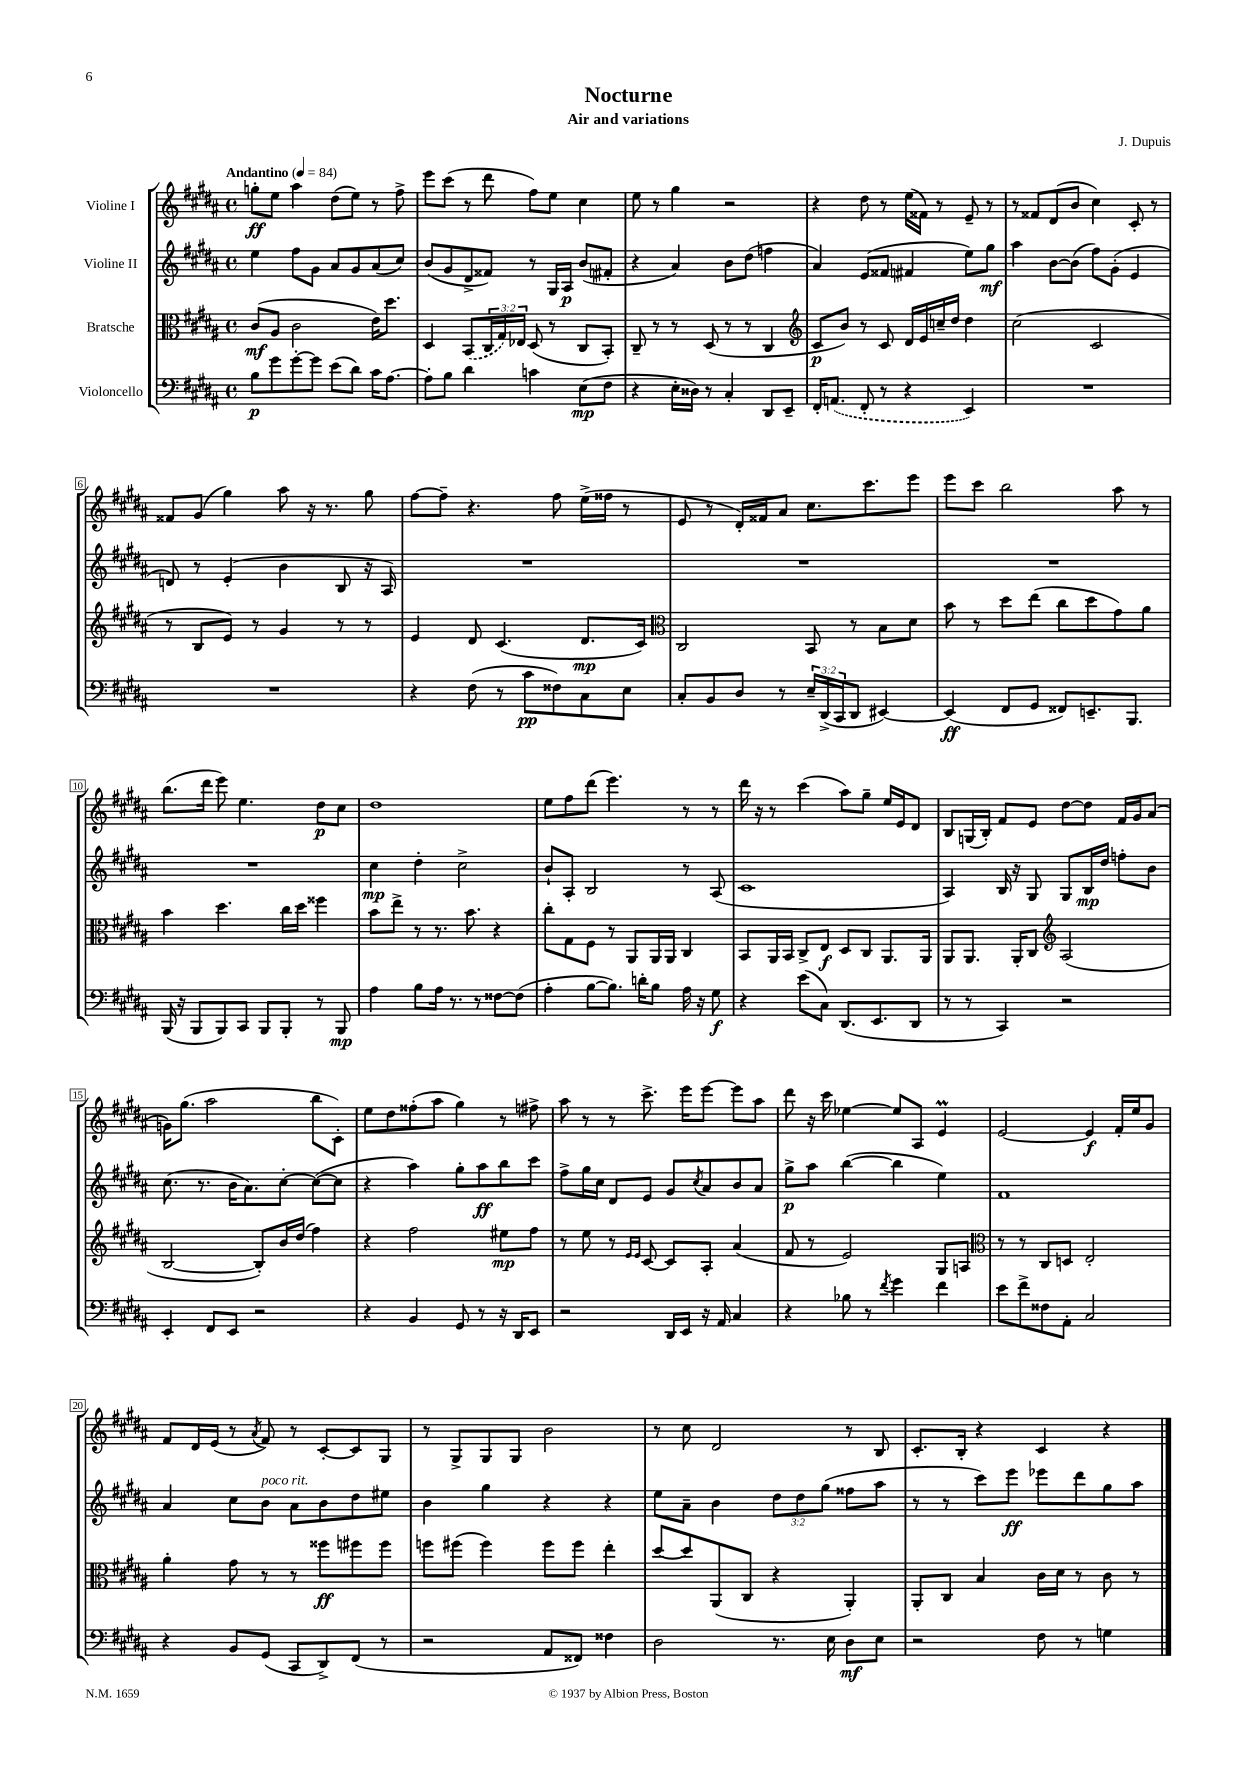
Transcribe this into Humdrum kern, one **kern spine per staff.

**kern	**dynam	**kern	**dynam	**kern	**dynam	**kern	**dynam
*part4	*part4	*part3	*part3	*part2	*part2	*part1	*part1
*staff4	*staff4	*staff3	*staff3	*staff2	*staff2	*staff1	*staff1
*I"Violoncello	*	*I"Bratsche	*	*I"Violine II	*	*I"Violine I	*
*clefF4	*	*clefC3	*	*clefG2	*	*clefG2	*
*k[f#c#g#d#a#]	*	*k[f#c#g#d#a#]	*	*k[f#c#g#d#a#]	*	*k[f#c#g#d#a#]	*
*M4/4	*	*M4/4	*	*M4/4	*	*M4/4	*
*met(c)	*	*met(c)	*	*met(c)	*	*met(c)	*
*MM84	*	*MM84	*	*MM84	*	*MM84	*
=1	=1	=1	=1	=1	=1	=1	=1
!	!	!	!	!	!	!LO:TX:a:B:t=Andantino	!
8B\L	p	(8c#/L	mf	4ee\	.	8ggn'\L	ff
8g#\	.	8A#/J	.	.	.	8ee\J	.
[8g#'\	.	2c#\	.	8ff#\L	.	4aa#\	.
8g#\J]	.	.	.	8g#\J	.	.	.
(8e\L	.	.	.	8a#/L	.	(8dd#\L	.
8d#\J)	.	.	.	8g#/	.	8ee\J)	.
16c#\KL	.	16e\KL)	.	(8a#/	.	8r	.
[8.A#\J	.	8.dd#\J	.	.	.	.	.
.	.	.	.	8cc#/J)	.	8ff#^\	.
=2	=2	=2	=2	=2	=2	=2	=2
8A#'\L]	.	4D#/	.	(8b/L	.	8eee\L	.
8B\J	.	.	.	8g#/	.	(8ccc#\J	.
4d#\	.	(8BB/L	.	8d#^/	.	8r	.
.	.	24C#/L	.	8f##X/J)	.	8ddd#\	.
.	.	24G#/)	.	.	.	.	.
.	.	24E-X/JJ	.	.	.	.	.
4cn\	.	(8D#/	.	8r	.	8ff#\L)	.
.	.	8r	.	16G#/LL	.	8ee\J	.
.	.	.	.	16A#/JJ	p	.	.
(8E\L	mp	8C#/L	.	(8b/L	.	4cc#\	.
8F#\J	.	8BB'/J)	.	8f#X'/J	.	.	.
=3	=3	=3	=3	=3	=3	=3	=3
4r	.	8C#~/	.	4r	.	8ee\	.
.	.	8r	.	.	.	8r	.
16E'\LL	.	8r	.	4a#/)	.	4gg#\	.
16D##X\JJ)	.	.	.	.	.	.	.
8r	.	(8D#/	.	.	.	.	.
4C#'/	.	8r	.	8b\L	.	2r	.
.	.	8r	.	(8dd#\J	.	.	.
8DD#/L	.	4C#/	.	4ffn\	.	.	.
8EE~/J	.	.	.	.	.	.	.
=4	=4	=4	=4	=4	=4	=4	=4
*	*	*clefG2	*	*	*	*	*
16FF#'/KL	.	8c#/L	p	4a#/)	.	4r	.
(8.AAn/J	.	.	.	.	.	.	.
.	.	8b/J)	.	.	.	.	.
8FF#'/	.	8r	.	(8e/L	.	8dd#\	.
8r	.	8c#/	.	8f##X/J	.	8r	.
4r	.	16d#/LL	.	4f#X/	.	(16ee\LL	.
.	.	16e/	.	.	.	16f##X\JJ)	.
.	.	16ccn~/	.	.	.	8r	.
.	.	16dd#/JJ	.	.	.	.	.
4EE/)	.	4dd#\	.	8ee\L)	.	8e~/	.
.	.	.	.	8gg#\J	mf	8r	.
=5	=5	=5	=5	=5	=5	=5	=5
1r	.	(2cc#\	.	4aa#\	.	8r	.
.	.	.	.	.	.	8f##X/L	.
.	.	.	.	[8b\L	.	(8d#/	.
.	.	.	.	(8b\J]	.	8b/J	.
.	.	2c#/	.	8ff#\L)	.	4cc#\)	.
.	.	.	.	(8g#'\J	.	.	.
.	.	.	.	4e/	.	8c#'/	.
.	.	.	.	.	.	8r	.
!!LO:LB:g=z
=6	=6	=6	=6	=6	=6	=6	=6
1r	.	8r	.	8dn/)	.	8f##X/L	.
.	.	8B/L	.	8r	.	(8g#/J	.
.	.	8e/J)	.	(4e'/	.	4gg#\)	.
.	.	8r	.	.	.	.	.
.	.	4g#/	.	4b\	.	8aa#\	.
.	.	.	.	.	.	16r	.
.	.	.	.	.	.	8.r	.
.	.	8r	.	8B/	.	.	.
.	.	8r	.	16r	.	8gg#\	.
.	.	.	.	16A#/)	.	.	.
=7	=7	=7	=7	=7	=7	=7	=7
4r	.	4e/	.	1r	.	[8ff#\L	.
.	.	.	.	.	.	8ff#~\J]	.
(8F#\	.	8d#/	.	.	.	4.r	.
8r	.	(4.c#/	.	.	.	.	.
8c#\L	pp	.	.	.	.	.	.
8F##X\)	.	.	.	.	.	8ff#\	.
8C#\	.	8.d#/L	mp	.	.	(16ee^\LL	.
.	.	.	.	.	.	16ff##X\JJ	.
8E\J	.	.	.	.	.	8r	.
.	.	16c#/Jk)	.	.	.	.	.
=8	=8	=8	=8	=8	=8	=8	=8
*	*	*clefC3	*	*	*	*	*
8C#'/L	.	2C#/	.	1r	.	8e/	.
8BB/	.	.	.	.	.	8r	.
8D#/J	.	.	.	.	.	16d#'/LL)	.
.	.	.	.	.	.	16f##X/J	.
8r	.	.	.	.	.	8a#/J	.
24E~/LL	.	8BB/	.	.	.	8.cc#\L	.
(24DD#^/	.	.	.	.	.	.	.
24CC#/J	.	.	.	.	.	.	.
8DD#/J	.	8r	.	.	.	.	.
.	.	.	.	.	.	8.ccc#\	.
[4EE#X/)	.	8B\L	.	.	.	.	.
.	.	8d#\J	.	.	.	8eee\J	.
=9	=9	=9	=9	=9	=9	=9	=9
(4EE#/]	ff	8b\	.	1r	.	8eee\L	.
.	.	8r	.	.	.	8ccc#\J	.
8FF#/L	.	8dd#\L	.	.	.	2bb\	.
8GG#/J	.	(8ee\J	.	.	.	.	.
8FF##X/L)	.	8cc#\L	.	.	.	.	.
8.EEn~/	.	8dd#\	.	.	.	.	.
.	.	8g#\)	.	.	.	8aa#\	.
8.BBB/J	.	.	.	.	.	.	.
.	.	8a#\J	.	.	.	8r	.
!!LO:LB:g=z
=10	=10	=10	=10	=10	=10	=10	=10
(16BBB/	.	4b\	.	1r	.	(8.bb\L	.
16r	.	.	.	.	.	.	.
8BBB/L	.	.	.	.	.	.	.
.	.	.	.	.	.	16ddd#\Jk	.
8BBB/)	.	4.dd#\	.	.	.	8eee\)	.
8CC#/J	.	.	.	.	.	4.ee\	.
8BBB/L	.	.	.	.	.	.	.
8BBB'/J	.	16cc#\LL	.	.	.	.	.
.	.	16dd#\JJ	.	.	.	.	.
8r	.	4ff##X\	.	.	.	8dd#\L	p
8BBB/	mp	.	.	.	.	8cc#\J	.
=11	=11	=11	=11	=11	=11	=11	=11
4A#\	.	8b\L	.	4cc#\	mp	1dd#	.
.	.	8ee^\J	.	.	.	.	.
8B\L	.	8r	.	4dd#'\	.	.	.
16A#\Jk	.	8.r	.	.	.	.	.
8.r	.	.	.	.	.	.	.
.	.	.	.	2cc#^\	.	.	.
.	.	8.b\	.	.	.	.	.
8r	.	.	.	.	.	.	.
[8F##X\L	.	4r	.	.	.	.	.
(8F##\J]	.	.	.	.	.	.	.
=12	=12	=12	=12	=12	=12	=12	=12
4A#'\	.	8cc#'\L	.	8b`/L	.	8ee\L	.
.	.	8G#\	.	8A#'/J	.	8ff#\	.
[8B\L	.	8F#\J	.	2B/	.	(8ddd#\J	.
8.B\J])	.	8r	.	.	.	4.eee\)	.
.	.	8AA#/L	.	.	.	.	.
16dn'\KL	.	.	.	.	.	.	.
8B\J	.	16AA#/L	.	.	.	.	.
.	.	16AA#/JJ	.	.	.	.	.
16A#\	.	4C#/	.	8r	.	8r	.
16r	.	.	.	.	.	.	.
8G#\	f	.	.	(8A#/	.	8r	.
=13	=13	=13	=13	=13	=13	=13	=13
4r	.	8BB/L	.	1c#	.	16ddd#\	.
.	.	.	.	.	.	16r	.
.	.	16AA#/L	.	.	.	8r	.
.	.	16BB/JJ	.	.	.	.	.
(8e\L	.	8C#^/L	.	.	.	(4ccc#\	.
8C#\J)	.	8E/J	f	.	.	.	.
(8.DD#/L	.	8D#/L	.	.	.	8aa#\L)	.
.	.	8C#/J	.	.	.	8gg#~\J	.
8.EE/	.	.	.	.	.	.	.
.	.	8.AA#/L	.	.	.	16ee/LL	.
.	.	.	.	.	.	16e/J	.
8DD#/J	.	.	.	.	.	8d#/J	.
.	.	16AA#/Jk	.	.	.	.	.
=14	=14	=14	=14	=14	=14	=14	=14
8r	.	8AA#/L	.	4A#/)	.	8B/L	.
8r	.	8.AA#/J	.	.	.	(16Gn/L	.
.	.	.	.	.	.	16B'/JJ)	.
4CC#/)	.	.	.	16B/	.	8f#/L	.
.	.	16AA#'/KL	.	16r	.	.	.
.	.	8C#/J	.	8G#/	.	8e/J	.
*	*	*clefG2	*	*	*	*	*
2r	.	(2A#/	.	8G#/L	.	[8dd#\L	.
.	.	.	.	16B/L	mp	8dd#\J]	.
.	.	.	.	16dd#/JJ	.	.	.
.	.	.	.	8ffn'\L	.	16f#/LL	.
.	.	.	.	.	.	16g#/J	.
.	.	.	.	8b\J	.	(8a#/J	.
!!LO:LB:g=z
=15	=15	=15	=15	=15	=15	=15	=15
4EE'/	.	[2B/	.	(8.cc#\	.	16gn\KL)	.
.	.	.	.	.	.	(8.gg#\J	.
.	.	.	.	8.r	.	.	.
8FF#/L	.	.	.	.	.	2aa#\	.
8EE/J	.	.	.	16b\KL	.	.	.
.	.	.	.	8.a#\)	.	.	.
2r	.	8B'/L])	.	.	.	.	.
.	.	16b/L	.	[8cc#'\J	.	.	.
.	.	(16dd#/JJ	.	.	.	.	.
.	.	4ff#\)	.	(8cc#\L_	.	8bb\L	.
.	.	.	.	8cc#\J]	.	8c#'\J)	.
=16	=16	=16	=16	=16	=16	=16	=16
4r	.	4r	.	4r	.	8ee\L	.
.	.	.	.	.	.	8dd#\	.
4BB/	.	2ff#\	.	4aa#\)	.	(8ff##X'\	.
.	.	.	.	.	.	8aa#\J	.
8GG#/	.	.	.	8gg#'\L	.	4gg#\)	.
8r	.	.	.	8aa#\	ff	.	.
16r	.	8ee#X\L	mp	8bb\	.	8r	.
16DD#/KL	.	.	.	.	.	.	.
8EE/J	.	8ff#\J	.	8ccc#\J	.	8ff#X^\	.
=17	=17	=17	=17	=17	=17	=17	=17
2r	.	8r	.	8ff#^\L	.	8aa#\	.
.	.	8ee\	.	16gg#\L	.	8r	.
.	.	.	.	16cc#\JJ	.	.	.
.	.	8r	.	8d#/L	.	8r	.
.	.	16qqe/LL	.	.	.	.	.
.	.	16qqe/JJ	.	.	.	.	.
.	.	[8c#/	.	8e/J	.	8.ccc#^\	.
16DD#/LL	.	8c#/L]	.	8g#/L	.	.	.
16EE/JJ	.	.	.	.	.	16eee\KL	.
.	.	.	.	8qcc#/	.	.	.
16r	.	8A#'/J	.	8a#/	.	[8eee\J	.
16AA#/	.	.	.	.	.	.	.
4C#/	.	(4a#/	.	8b/	.	8eee\L]	.
.	.	.	.	8a#/J	.	8aa#\J	.
=18	=18	=18	=18	=18	=18	=18	=18
4r	.	8f#/	.	8gg#^\L	p	8ddd#\	.
.	.	8r	.	8aa#\J	.	16r	.
.	.	.	.	.	.	16ccc#\	.
8B-X\	.	2e/)	.	([4bb\	.	[4ee-X\	.
8r	.	.	.	.	.	.	.
8qf#/	.	.	.	.	.	.	.
4g#\	.	.	.	4bb\]	.	8ee-/L]	.
.	.	.	.	.	.	8A#/J	.
4f#\	.	8G#/L	.	4ee\)	.	4eM/	.
.	.	8An/J	.	.	.	.	.
=19	=19	=19	=19	=19	=19	=19	=19
*	*	*clefC3	*	*	*	*	*
8e\L	.	8r	.	1f#	.	[2e/	.
8f#^\	.	8r	.	.	.	.	.
8F##X\	.	8C#/L	.	.	.	.	.
8AA#'\J	.	8Dn/J	.	.	.	.	.
2C#/	.	2E'/	.	.	.	4e/]	f
.	.	.	.	.	.	16f#'/LL	.
.	.	.	.	.	.	16ee/J	.
.	.	.	.	.	.	8g#/J	.
!!LO:LB:g=z
=20	=20	=20	=20	=20	=20	=20	=20
4r	.	4a#'\	.	4a#/	.	8f#/L	.
.	.	.	.	.	.	16d#/L	.
.	.	.	.	.	.	(16e/JJ	.
8BB/L	.	8g#\	.	8cc#\L	.	8r	.
.	.	.	.	.	.	8qa#/	.
!	!	!	!	!LO:TX:a:i:t=poco rit.	!	!	!
(8GG#/J	.	8r	.	8b\J	.	8f#/)	.
8CC#/L	.	8r	.	8a#\L	.	8r	.
8DD#^/)	.	8ff##X\L	ff	8b\	.	[8c#'/L	.
(8FF#/J	.	8ff#X\	.	8dd#\	.	8c#/]	.
8r	.	8ff#\J	.	8ee#X\J	.	8G#/J	.
=21	=21	=21	=21	=21	=21	=21	=21
2r	.	8ffn\L	.	4b\	.	8r	.
.	.	(8ff#X\J	.	.	.	8G#^/L	.
.	.	4ff#\)	.	4gg#\	.	8G#/	.
.	.	.	.	.	.	8G#/J	.
8AA#/L	.	8ff#\L	.	4r	.	2b\	.
8FF##X/J)	.	8ff#\J	.	.	.	.	.
4F##X\	.	4ee'\	.	4r	.	.	.
=22	=22	=22	=22	=22	=22	=22	=22
2D#\	.	[8dd#/L	.	8ee\L	.	8r	.
.	.	8dd#/]	.	8a#~\J	.	8cc#\	.
.	.	(8AA#/	.	4b\	.	2d#/	.
.	.	8C#/J	.	.	.	.	.
8.r	.	4r	.	12dd#\L	.	.	.
.	.	.	.	12dd#\	.	.	.
.	.	.	.	(12gg#\J	.	.	.
16E\	.	.	.	.	.	.	.
8D#\L	mf	4AA#'/)	.	8ff##X\L	.	8r	.
8E\J	.	.	.	8aa#\J	.	8B/	.
=23	=23	=23	=23	=23	=23	=23	=23
2r	.	8AA#'/L	.	8r	.	8.c#'/L	.
.	.	8C#/J	.	8r	.	.	.
.	.	.	.	.	.	16B'/Jk	.
.	.	4B/	.	8ccc#\L)	.	4r	.
.	.	.	.	8eee\J	ff	.	.
8F#\	.	16c#\LL	.	8eee-X\L	.	4c#/	.
.	.	16d#\JJ	.	.	.	.	.
8r	.	8r	.	8ddd#\	.	.	.
4Gn\	.	8c#\	.	8gg#\	.	4r	.
.	.	8r	.	8aa#\J	.	.	.
==	==	==	==	==	==	==	==
*-	*-	*-	*-	*-	*-	*-	*-
